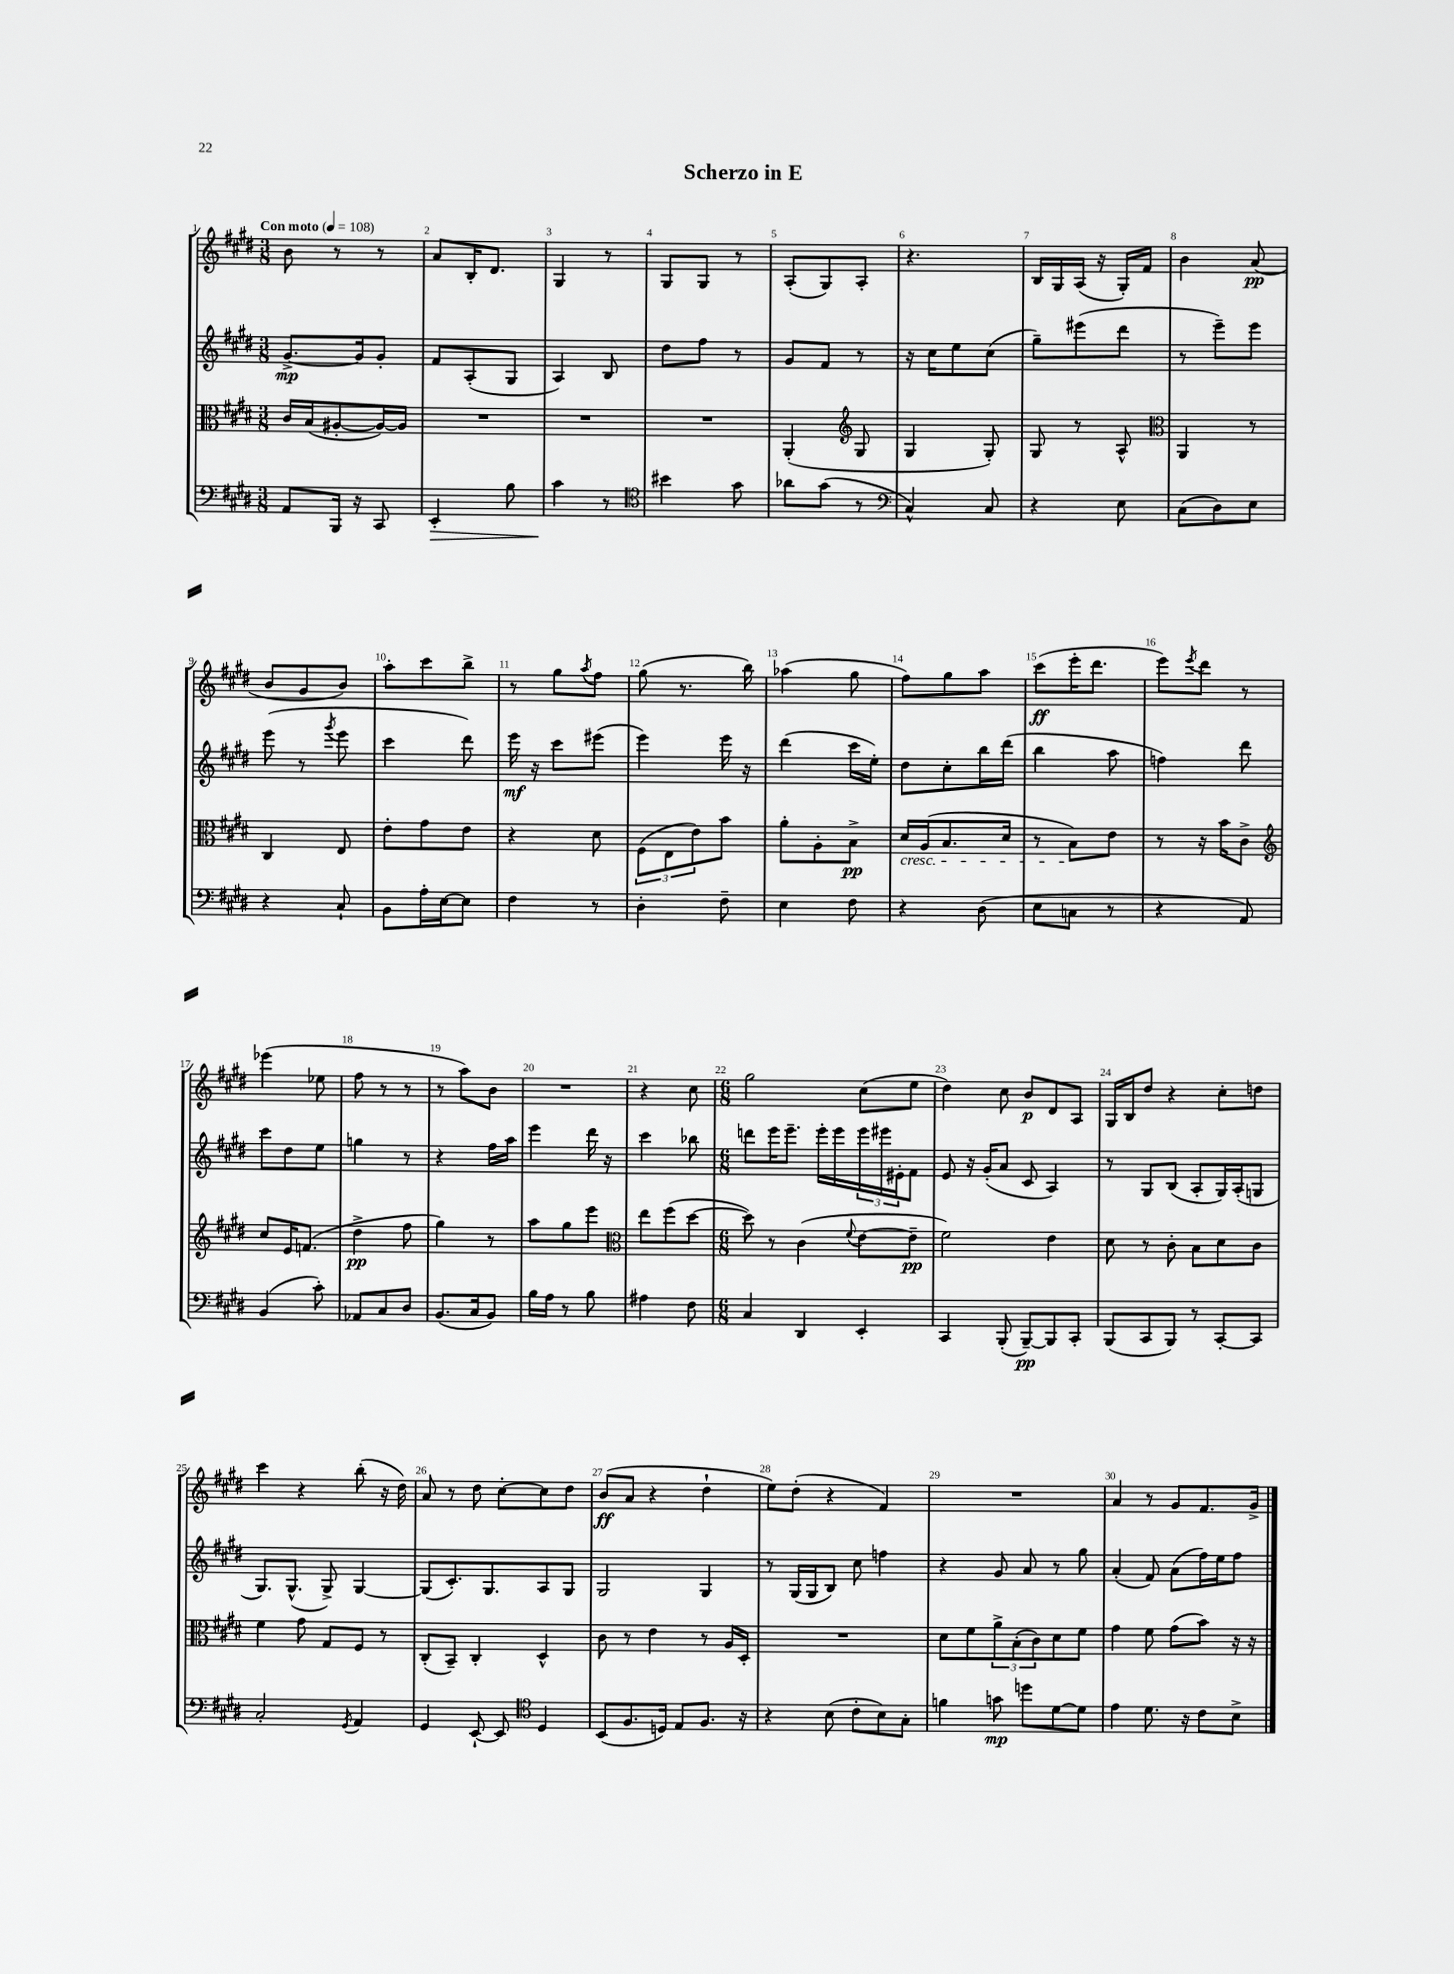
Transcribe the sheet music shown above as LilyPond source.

\header { title = "Scherzo in E" }
<<
\new StaffGroup <<
\new Staff = "s0" {
    \clef treble \key e \major \numericTimeSignature \time 3/8 \tempo "Con moto" 4 = 108
    b'8 r8 r8 |
    a'8 b16-. dis'8. |
    gis4 r8 |
    gis8 gis8 r8 |
    a8-.( gis8) a8-. |
    r4. |
    b16 gis16 a16( r16 gis16-.) fis'16 |
    b'4 a'8\pp( |
    b'8 gis'8 b'8) |
    a''8-. cis'''8 b''8-> |
    r8 gis''8 \acciaccatura { a''8 } fis''8 |
    gis''8( r8. b''16) |
    aes''4( gis''8 |
    fis''8) gis''8 a''8 |
    cis'''8\ff( e'''16-. dis'''8. |
    e'''8) \acciaccatura { e'''8 } dis'''8 r8 |
    ees'''4( ees''8 |
    fis''8 r8 r8 |
    r8 a''8) b'8 |
    R4. |
    r4 cis''8 |
    \numericTimeSignature \time 6/8 gis''2 cis''8( e''8 |
    dis''4) cis''8 b'8\p dis'8 a8 |
    gis16 b16 dis''8 r4 cis''8-. d''8 |
    cis'''4 r4 b''8-.( r16 dis''16) |
    a'8 r8 dis''8 cis''8~-. cis''8 dis''8 |
    b'8\ff( a'8 r4 dis''4-! |
    e''8) dis''8-.( r4 fis'4) |
    R2. |
    a'4 r8 gis'8 fis'8. gis'16-> \bar "|." |
}
\new Staff = "s1" {
    \clef treble \key e \major \numericTimeSignature \time 3/8
    gis'8.~->\mp gis'16 gis'8-. |
    fis'8 a8-.( gis8 |
    a4) b8 |
    dis''8 fis''8 r8 |
    gis'8 fis'8 r8 |
    r16 cis''16 e''8 cis''8( |
    gis''8--) eis'''8( dis'''8 |
    r8 e'''8--) e'''8 |
    e'''8( r8 \acciaccatura { gis'''8 } e'''8 |
    cis'''4 dis'''8) |
    e'''16\mf r16 cis'''8 eis'''8( |
    e'''4) e'''16 r16 |
    dis'''4( cis'''16 e''16-.) |
    dis''8 cis''8-. b''16 dis'''16( |
    b''4 a''8 |
    f''4) dis'''8 |
    cis'''8 dis''8 e''8 |
    g''4 r8 |
    r4 fis''16 a''16 |
    e'''4 dis'''16 r16 |
    cis'''4 bes''8 |
    \numericTimeSignature \time 6/8 d'''8 e'''16 e'''8.-- e'''16-. e'''16 \tuplet 3/2 { e'''16 eis'''16 eis'16-. } fis'8 |
    e'8 r16 gis'16-.( a'8 cis'8 a4) |
    r8 gis8 b8( a8-. gis16) a16-.( g8 |
    gis8.) gis8.-^( gis8->) gis4~ |
    gis8( cis'8.-.) gis8. a8 gis8 |
    gis2 gis4 |
    r8 gis16( gis16 b8) cis''8 f''4 |
    r4 gis'8 a'8 r8 gis''8 |
    a'4-.( fis'8) a'8( fis''16) e''16 fis''8 \bar "|." |
}
\new Staff = "s2" {
    \clef alto \key e \major \numericTimeSignature \time 3/8
    cis'16 b16( ais8~-. ais16~) ais16 |
    R4. |
    R4. |
    R4. |
    a,4-.( \clef treble gis8 |
    gis4 gis8-.) |
    gis8 r8 a8-^ |
    \clef alto a,4 r8 |
    cis4 e8 |
    e'8-. gis'8 e'8 |
    r4 dis'8 |
    \tuplet 3/2 { fis8( e8 e'8) } b'8 |
    a'8-. a8-. b8->\pp |
    dis'16\cresc a16( b8. dis'16 |
    r8 b8\!) e'8 |
    r8 r16 b'16 cis'8-> |
    \clef treble cis''8 e'16 f'8.( |
    dis''4->\pp fis''8 |
    gis''4) r8 |
    a''8 gis''8 e'''8 |
    \clef alto e''8 fis''8( dis''8~ |
    \numericTimeSignature \time 6/8 dis''8) r8 cis'4( \appoggiatura { fis'8 } e'8~ e'8--\pp |
    fis'2) e'4 |
    dis'8 r8 cis'8-. b8 dis'8 cis'8 |
    fis'4 gis'8 gis8 fis8 r8 |
    cis8-.( b,8--) cis4-. dis4-^ |
    cis'8 r8 e'4 r8 a16 dis16-. |
    R2. |
    dis'8 fis'8 \tuplet 3/2 { a'8-> b8-.( cis'8) } dis'8 fis'8 |
    gis'4 fis'8 gis'8( b'8) r16 r16 \bar "|." |
}
\new Staff = "s3" {
    \clef bass \key e \major \numericTimeSignature \time 3/8
    a,8 b,,16 r16 cis,8 |
    e,4-.\> b8 |
    cis'4\! r8 |
    \clef tenor bis'4 gis'8 |
    aes'8 gis'8( r8 |
    \clef bass cis4-^) cis8 |
    r4 e8 |
    cis8( dis8) e8 |
    r4 cis8-! |
    b,8 a16-. e16~ e8 |
    fis4 r8 |
    dis4-. fis8-- |
    e4 fis8 |
    r4 dis8( |
    e8 c8 r8 |
    r4 a,8) |
    b,4( cis'8-.) |
    aes,8 cis8 dis8 |
    b,8.( cis16 b,8) |
    b16 a16 r8 b8 |
    ais4 fis8 |
    \numericTimeSignature \time 6/8 cis4 dis,4 e,4-. |
    cis,4 b,,8-.( b,,8~--\pp) b,,8 cis,8-. |
    b,,8( cis,8 b,,8) r8 cis,8~-. cis,8 |
    cis2-. \acciaccatura { gis,8 } a,4 |
    gis,4 e,8~-! e,8 \clef tenor dis4 |
    b,8( fis8. d16) e8 fis8. r16 |
    r4 b8( cis'8-. b8) gis8-. |
    f'4 g'8\mp d''8 dis'8~ dis'8 |
    e'4 dis'8. r16 cis'8 b8-> \bar "|." |
}
>>
>>
\layout { \context { \Score \override BarNumber.break-visibility = ##(#f #t #t) barNumberVisibility = #all-bar-numbers-visible } }
